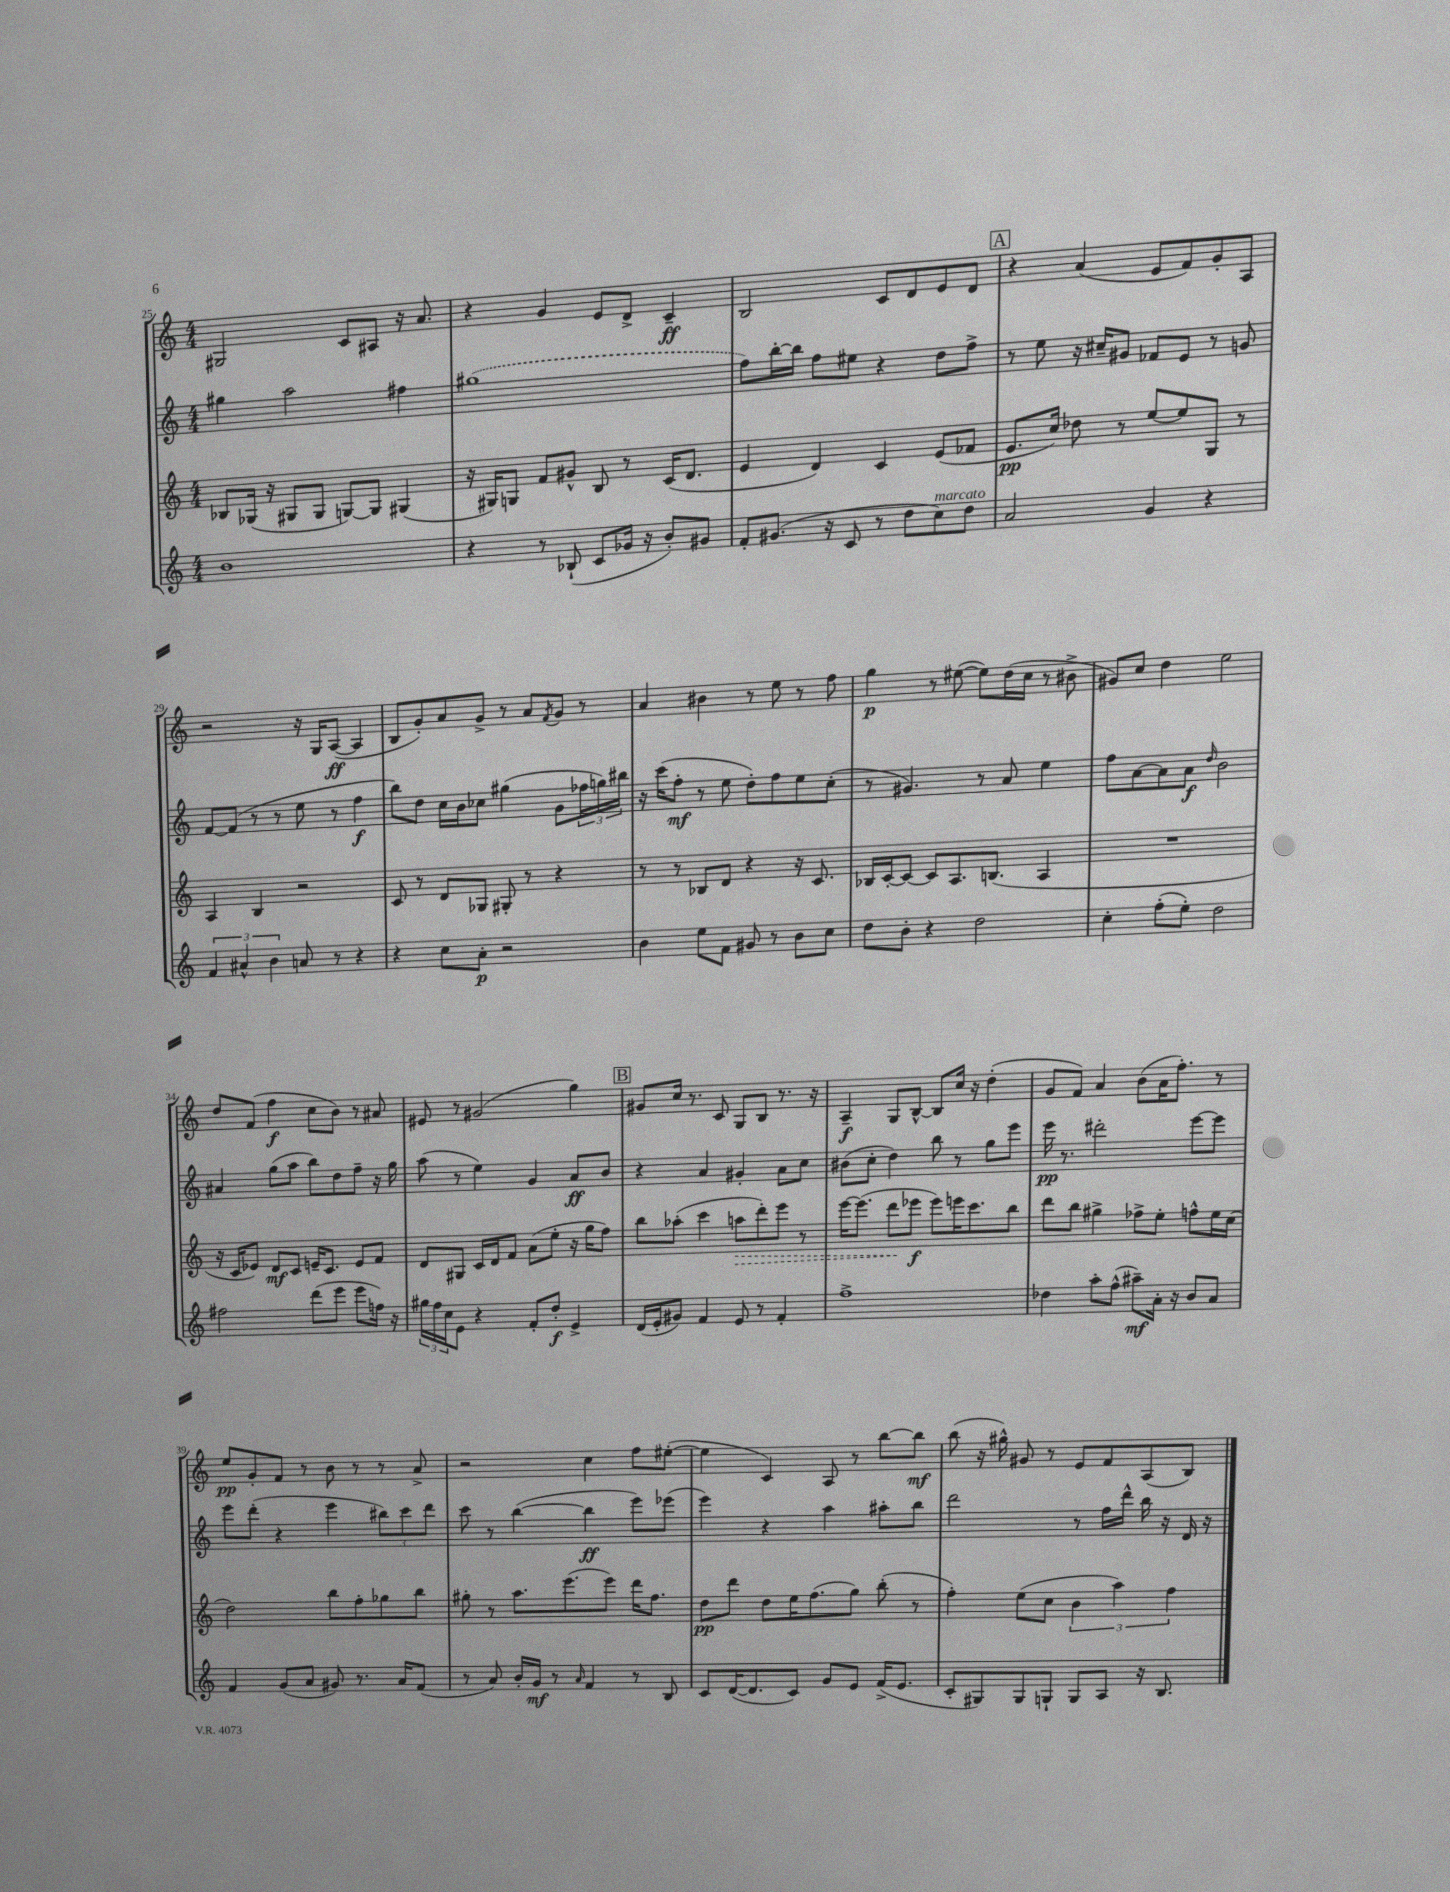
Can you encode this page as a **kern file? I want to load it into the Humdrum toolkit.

**kern	**kern	**kern	**kern
*staff4	*staff3	*staff2	*staff1
*clefG2	*clefG2	*clefG2	*clefG2
*k[]	*k[]	*k[]	*k[]
*M4/4	*M4/4	*M4/4	*M4/4
1b	8B-	4gg#	2G#
.	(16G-	.	.
.	16r	.	.
.	8G#	2aa	.
.	8G#	.	.
.	[8G)	.	8c
.	8G]	.	8A#
.	(4G#	4ff#	16r
.	.	.	8.a
=	=	=	=
4r	16r	(1gg#	4r
.	16G#)	.	.
.	8G	.	.
8r	8f	.	4g
(8B-`	8g#^^	.	.
8c	8B	.	8e
16g-	8r	.	8d^
16r	.	.	.
8b')	(16c	.	4c~
.	8.d	.	.
8g#	.	.	.
=	=	=	=
8f'	4e	8ff)	2B
(8.g#	.	[16bb'	.
.	.	16bb]	.
.	4d)	8ff	.
16r	.	.	.
8c	.	8ee#	.
8r	4c	4r	8c
8dd	.	.	8d
8cc)	(8e	8dd	8e
8dd	8f-	8ff^	8d
=	=	=	=
2a	8.e	8r	4r
.	.	8ee	.
.	16cc)	.	.
.	8dd-	16r	(4a
.	.	16cc#~	.
.	8r	8g#	.
4g	[8ee	8f-	8e
.	8ee]	8e	8f)
4r	8G	8r	8g'
.	8r	8g	8A
=	=	=	=
6f	4A	[8f	2r
.	.	(8f]	.
6a#^^	.	.	.
.	4B	8r	.
6b	.	.	.
.	.	8r	.
8a	2r	8ee	16r
.	.	.	16G
8r	.	8r	([8A
4r	.	4ff	4A]
=	=	=	=
4r	8c	8bb)	8B
.	8r	8dd	8g')
8cc	8d	16cc	8a
.	.	16b	.
8a'	8G-	8cc-	8g^
2r	8G#'	(4gg#	8r
.	8r	.	8a
.	.	.	8qf
.	4r	8g	8g
.	.	24ff-	8r
.	.	24gg)	.
.	.	24bb#	.
=	=	=	=
4b	8r	16r	4a
.	.	(16ccc	.
.	8r	8ff'	.
8ee	8B-	8r	4b#
8f	8d	8ee	.
8g#	4r	8dd')	8r
8r	.	8ff	8ee
8b	16r	8ee	8r
.	8.c	.	.
8cc	.	(8cc'	8ff
=	=	=	=
8dd	16B-	8r	4gg
.	[16c'	.	.
8b'	8c_	4.g#)	.
4r	8c]	.	8r
.	8.A	.	([8ee#
2dd	.	8r	8ee#])
.	(8.B	.	.
.	.	8a	(16dd
.	.	.	16cc
.	4A	4ee	8r
.	.	.	8b#^
=	=	=	=
4cc'	1r	8ff	8g#)
.	.	[8a	8cc
(8ff'	.	8a]	4dd
8ee')	.	8a	.
.	.	16qqdd	.
2dd	.	2b	2ee
=	=	=	=
2ff#	16r	4a#	8dd
.	16c	.	.
.	8e-)	.	(8f
.	8d	(8gg	4ff
.	8c	8aa	.
(8ddd	16e~	8bb)	8cc
.	8.c	.	.
8eee	.	8dd	8b)
8eee	8e	8ff~	8r
16ff)	8f	16r	8a#
16r	.	16gg	.
=	=	=	=
24gg#	8d	(8aa	8e#
24ff	.	.	.
24cc	.	.	.
8e	8G#	8r	8r
4r	16c	4ee)	(2g#
.	16d	.	.
.	8f	.	.
8f'	(8a	4g	.
8dd'	8ee'	.	.
4e^	16r	8a	4gg)
.	16gg	.	.
.	8ff)	8b	.
=	=	=	=
(16d	8bb	4r	8g#
16e'	.	.	.
8g#)	(8aa-'	.	16cc
.	.	.	8.r
4f	4ccc	4a	.
.	.	.	8c
8e	8aa	4g#'	8G
8r	8ddd')	.	8B
4f'	8eee	8a	8.r
.	8r	8cc	.
.	.	.	16r
=	=	=	=
1ff^	[16eee	(8b#	4A~
.	(8.eee]	.	.
.	.	8cc'	.
.	8ddd	4dd)	8G
.	8eee-	.	[8B^^
.	8eee-)	8bb	8B]
.	16eee	8r	16cc
.	8.ccc	.	16r
.	.	8gg	(4dd'
.	8bb	8eee	.
=	=	=	=
4dd-	8ddd	16eee	8g
.	.	8.r	.
.	8bb	.	8f)
8aa'	4gg#^	2ddd#'	4a
(8ff^^	.	.	.
8aa#~)	8ff-^	.	(8b
16a'	8ee'	.	16a
16r	.	.	8.ff')
8b	8ff^^	[8eee	.
8a	16ee	8eee]	8r
.	(16cc	.	.
=	=	=	=
4f	2dd)	8eee	8ee
.	.	(8ddd'	8g'
(8g	.	4r	8f
8a	.	.	8r
8g#)	8bb	4eee	8b
8.r	8ff'	.	8r
.	8gg-	12bb#)	8r
16a	.	.	.
.	.	12ccc	.
(8f	8bb	.	8a^
.	.	12ddd	.
=	=	=	=
8r	8gg#'	8ccc	2r
8a)	8r	8r	.
16b'	8.aa	([4bb	.
16g	.	.	.
8r	.	.	.
.	(8.eee	.	.
16qqa	.	.	.
4f	.	4bb]	4cc
.	8eee)	.	.
8r	16ddd	8eee)	8ff
.	8.ff	.	.
8B	.	(8eee-	([8ee#'
=	=	=	=
8c	8dd	4eee)	4ee#]
([16d	8ddd	.	.
8.d]	.	.	.
.	8dd	4r	4c)
8c)	16ee	.	.
.	(8.ff	.	.
8g	.	4aa	8A
8e	8gg)	.	8r
(16f^	(8bb'	8aa#'	[8bb
8.e	.	.	.
.	8r	8bb	8bb]
=	=	=	=
8c'	4ff')	2ddd	(8bb
8G#)	.	.	16r
.	.	.	16gg#^^)
8G#	(8ee	.	8g#
8G`	8cc	.	8r
8G	6b	8r	8e
8A	.	16ff	8f
.	6aa)	.	.
.	.	16ddd^^	.
16r	.	16bb	(8A
8.B	.	16r	.
.	6ff	.	.
.	.	16d	8B)
.	.	16r	.
==	==	==	==
*-	*-	*-	*-
